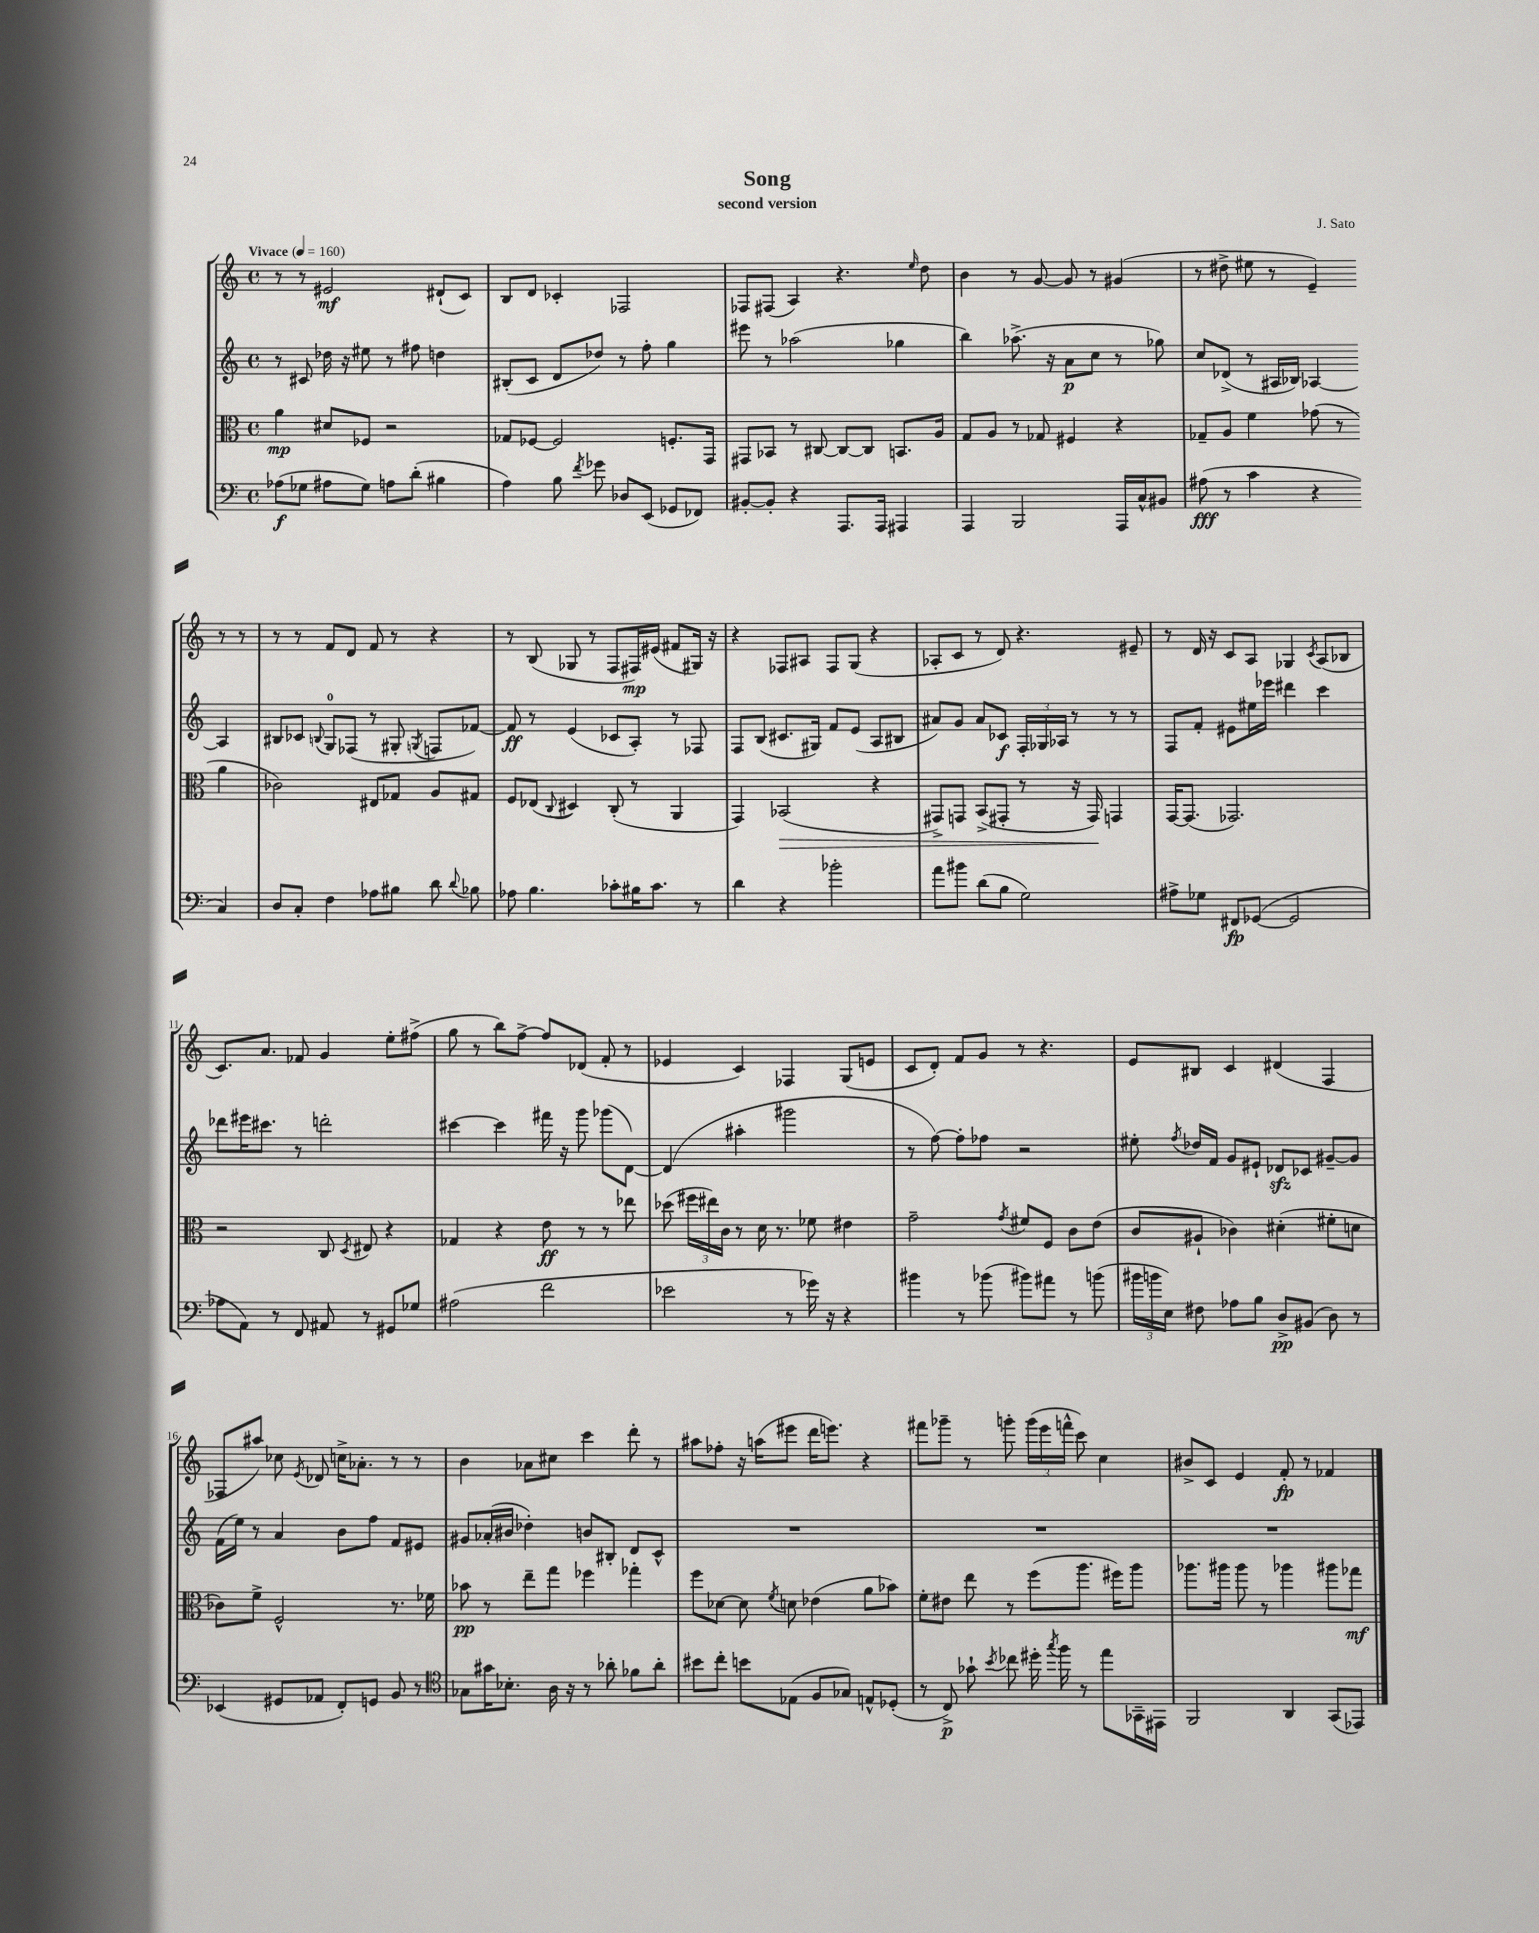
\header { title = "Song" composer = "J. Sato" subtitle = "second version" }
<<
\new StaffGroup <<
\new Staff = "s0" {
    \clef treble \key c \major \defaultTimeSignature \time 4/4 \tempo "Vivace" 4 = 160
    \autoBeamOff r8 r8 eis'2\mf dis'8[-!( c'8]) |
    b8[ d'8] ces'4-. fes2 |
    fes8[ fis8]( a4) r4. \grace { e''16 } d''8 |
    b'4 r8 g'8~ g'8 r8 gis'4( |
    r8 dis''8-> eis''8 r8 e'4--) r8 r8 |
    r8 r8 f'8[ d'8] f'8 r8 r4 |
    r8 b8( ges8 r8 f8[ fis16\mp) eis'16]( fis'8[ gis16]) r16 |
    r4 fes8[ ais8] fes8[ g8]( r4 |
    aes8[-. c'8] r8 d'8) r4. eis'8-- |
    r8 d'16 r16 c'8[ a8] ges4 \acciaccatura { c'8 } a8[( bes8] |
    c'8.[) a'8.] fes'8 g'4 e''8[-. fis''8]->( |
    g''8 r8 b''8[) f''8]~-> f''8[ des'8]( f'8-. r8 |
    ees'4 c'4) fes4 g8[( e'8] |
    c'8[ d'8]-.) f'8[ g'8] r8 r4. |
    e'8[ bis8] c'4 dis'4( f4 |
    fes8[ ais''8]) ces''8 \acciaccatura { e'8 } des'8 c''16[-> aes'8.]-. r8 r8 |
    b'4 aes'8[ cis''8] c'''4 d'''8-. r8 |
    ais''8[ fes''8]-. r16 a''16[( eis'''8] d'''16[ e'''8.]) r4 |
    fis'''8[ ges'''8]-- r8 g'''8-. \tuplet 3/2 { g'''16[( e'''16 f'''16]-^ } c'''8) c''4 |
    bis'8[-> c'8] e'4 f'8-.\fp r8 fes'4 \bar "|." |
}
\new Staff = "s1" {
    \clef treble \key c \major \defaultTimeSignature \time 4/4
    \autoBeamOff r8 cis'8 des''16 r16 eis''8 r8 fis''8 d''4 |
    bis8[-.( c'8] d'8[ des''8]) r8 f''8-. g''4 |
    eis'''8 r8 aes''2( ges''4 |
    b''4) aes''8.->( r16 a'8[\p c''8] r8 ges''8) |
    c''8[ des'8]->( r8 ais16[ bes16]) aes4~ aes4 |
    bis8[ ces'8] \appoggiatura { b8 } g8[-0 fes8]( r8 gis8-. \acciaccatura { g8 } f8[ fes'8]~) |
    fes'8\ff r8 e'4( ces'8[ a8]-.) r8 fes8 |
    f8[ b8]( cis'8.[ gis16]) f'8[ e'8]( a8[ bis8] |
    ais'8[) g'8] ais'8[ ces'8]\f \tuplet 3/2 { f16[-. ges16 aes16] } r8 r8 r8 |
    f8[ f'8]-. eis'8[ eis''16 ees'''16] dis'''4 c'''4 |
    des'''8[ eis'''16 cis'''8.] r8 d'''2-. |
    cis'''4~ cis'''4 fis'''16 r16 g'''8 ges'''8[( d'8]~) |
    d'4( ais''4-. gis'''2 |
    r8 f''8~) f''8[-. fes''8] r2 |
    eis''8-. \acciaccatura { f''8 } des''16[ f'16] g'8[ eis'8]-! des'8[\sfz ces'8] gis'8[~-- gis'8] |
    f'16[( e''16]) r8 a'4 b'8[ f''8] f'8[ eis'8] |
    gis'8[ aes'16-.( bis'16] des''4-.) b'8[ bis8]-. d'8[ c'8]-^ |
    R1 |
    R1 |
    R1 \bar "|." |
}
\new Staff = "s2" {
    \clef alto \key c \major \defaultTimeSignature \time 4/4
    \autoBeamOff a'4\mp dis'8[ fes8] r2 |
    ges8[ fes8]~ fes2 f8.[-. g,16] |
    gis,8[ bes,8] r8 cis8~ cis8[~ cis8] b,8.[ a16] |
    g8[ a8] r8 ges8 fis4 r4 |
    ges8[-- a8] f'4 ges'8( r8 a'4 |
    ces'2) eis8[ ges8] a8[ gis8] |
    f8[ ees8]( \appoggiatura { c8 } dis4) c8-.( r8 a,4 |
    g,4) bes,2\>( r4 |
    gis,8[->) g,8] b,8[->( gis,8]-. r8 r16 gis,16\!) g,4 |
    g,16[~ g,8.]( ges,2.) |
    r2 c8 \acciaccatura { d8 } eis8 r4 |
    ges4 r4 e'8\ff r8 r8 ees''8 |
    des''8( \tuplet 3/2 { fis''16[ eis''16) c'16] } r8 d'16 r8. fes'8 eis'4 |
    g'2-- \acciaccatura { g'8 } fis'8[ f8] c'8[ e'8]( |
    c'8[ ais8]-! ces'4) dis'4-.( fis'8[-. d'8] |
    ces'8[) f'8]-> f2-^ r8. fes'16 |
    bes'8\pp r8 e''8[-- g''8] fes''4 ges''4-. |
    f''8[ des'8]~ des'8 \acciaccatura { f'8 } d'8 ees'4( a'8[ bes'8]) |
    f'8[-. eis'8] e''8 r8 f''8[( a''8.] fis''16[) a''8] |
    aes''8.[ ais''16] ais''8 r8 aes''4 ais''8[ ges''8]\mf \bar "|." |
}
\new Staff = "s3" {
    \clef bass \key c \major \defaultTimeSignature \time 4/4
    \autoBeamOff aes8[\f( ges8] ais8[ ges8]) a8[ d'8]-.( bis4 |
    a4) b8 \acciaccatura { f'8 } ges'8 des8[ e,8]( ges,8[ fes,8]) |
    bis,8[~-. bis,8]-. r4 a,,8.[ a,,16] ais,,4 |
    a,,4 b,,2 a,,16[ c16-^ bis,8] |
    ais8\fff( r8 c'4 r4 c4) |
    d8[ c8]-. f4 aes8[ bis8] d'8 \appoggiatura { d'8 } bes8 |
    aes8 b4. ces'8[-. bis16 ces'8.] r8 |
    d'4 r4 bes'2-. |
    a'8[ bis'8] d'8[( b8] g2) |
    ais8[-> ges8] fis,8[\fp ges,8]~( ges,2 |
    aes8[ a,8]) r8 f,8 ais,8 r8 gis,8[ ges8] |
    ais2( f'2 |
    ees'2 r8 ges'16) r16 r4 |
    bis'4 r8 bes'8( bis'8[) ais'8] r8 b'8( |
    \tuplet 3/2 { bis'16[ b'16 e16]) } fis8 aes8[ b8] d8[->\pp bis,8]( d8) r8 |
    ees,4( gis,8[ aes,8] f,8[-.) g,8] b,8 r8 |
    \clef tenor ges8[ gis'16 bes8.]-. a16 r16 r8 aes'8-. fes'8[ aes'8]-. |
    bis'8[ c''8]-. b'8[ ees8]( f8[ ges8]) e8[-^ des8]-.( |
    r8 c8->\p) ges'8-! \acciaccatura { b'8 } ces''8 dis''16-. \acciaccatura { g''8 } f''16 r8 e''8[ ges,16-- eis,16] |
    f,2 a,4 g,8[( ees,8]) \bar "|." |
}
>>
>>
